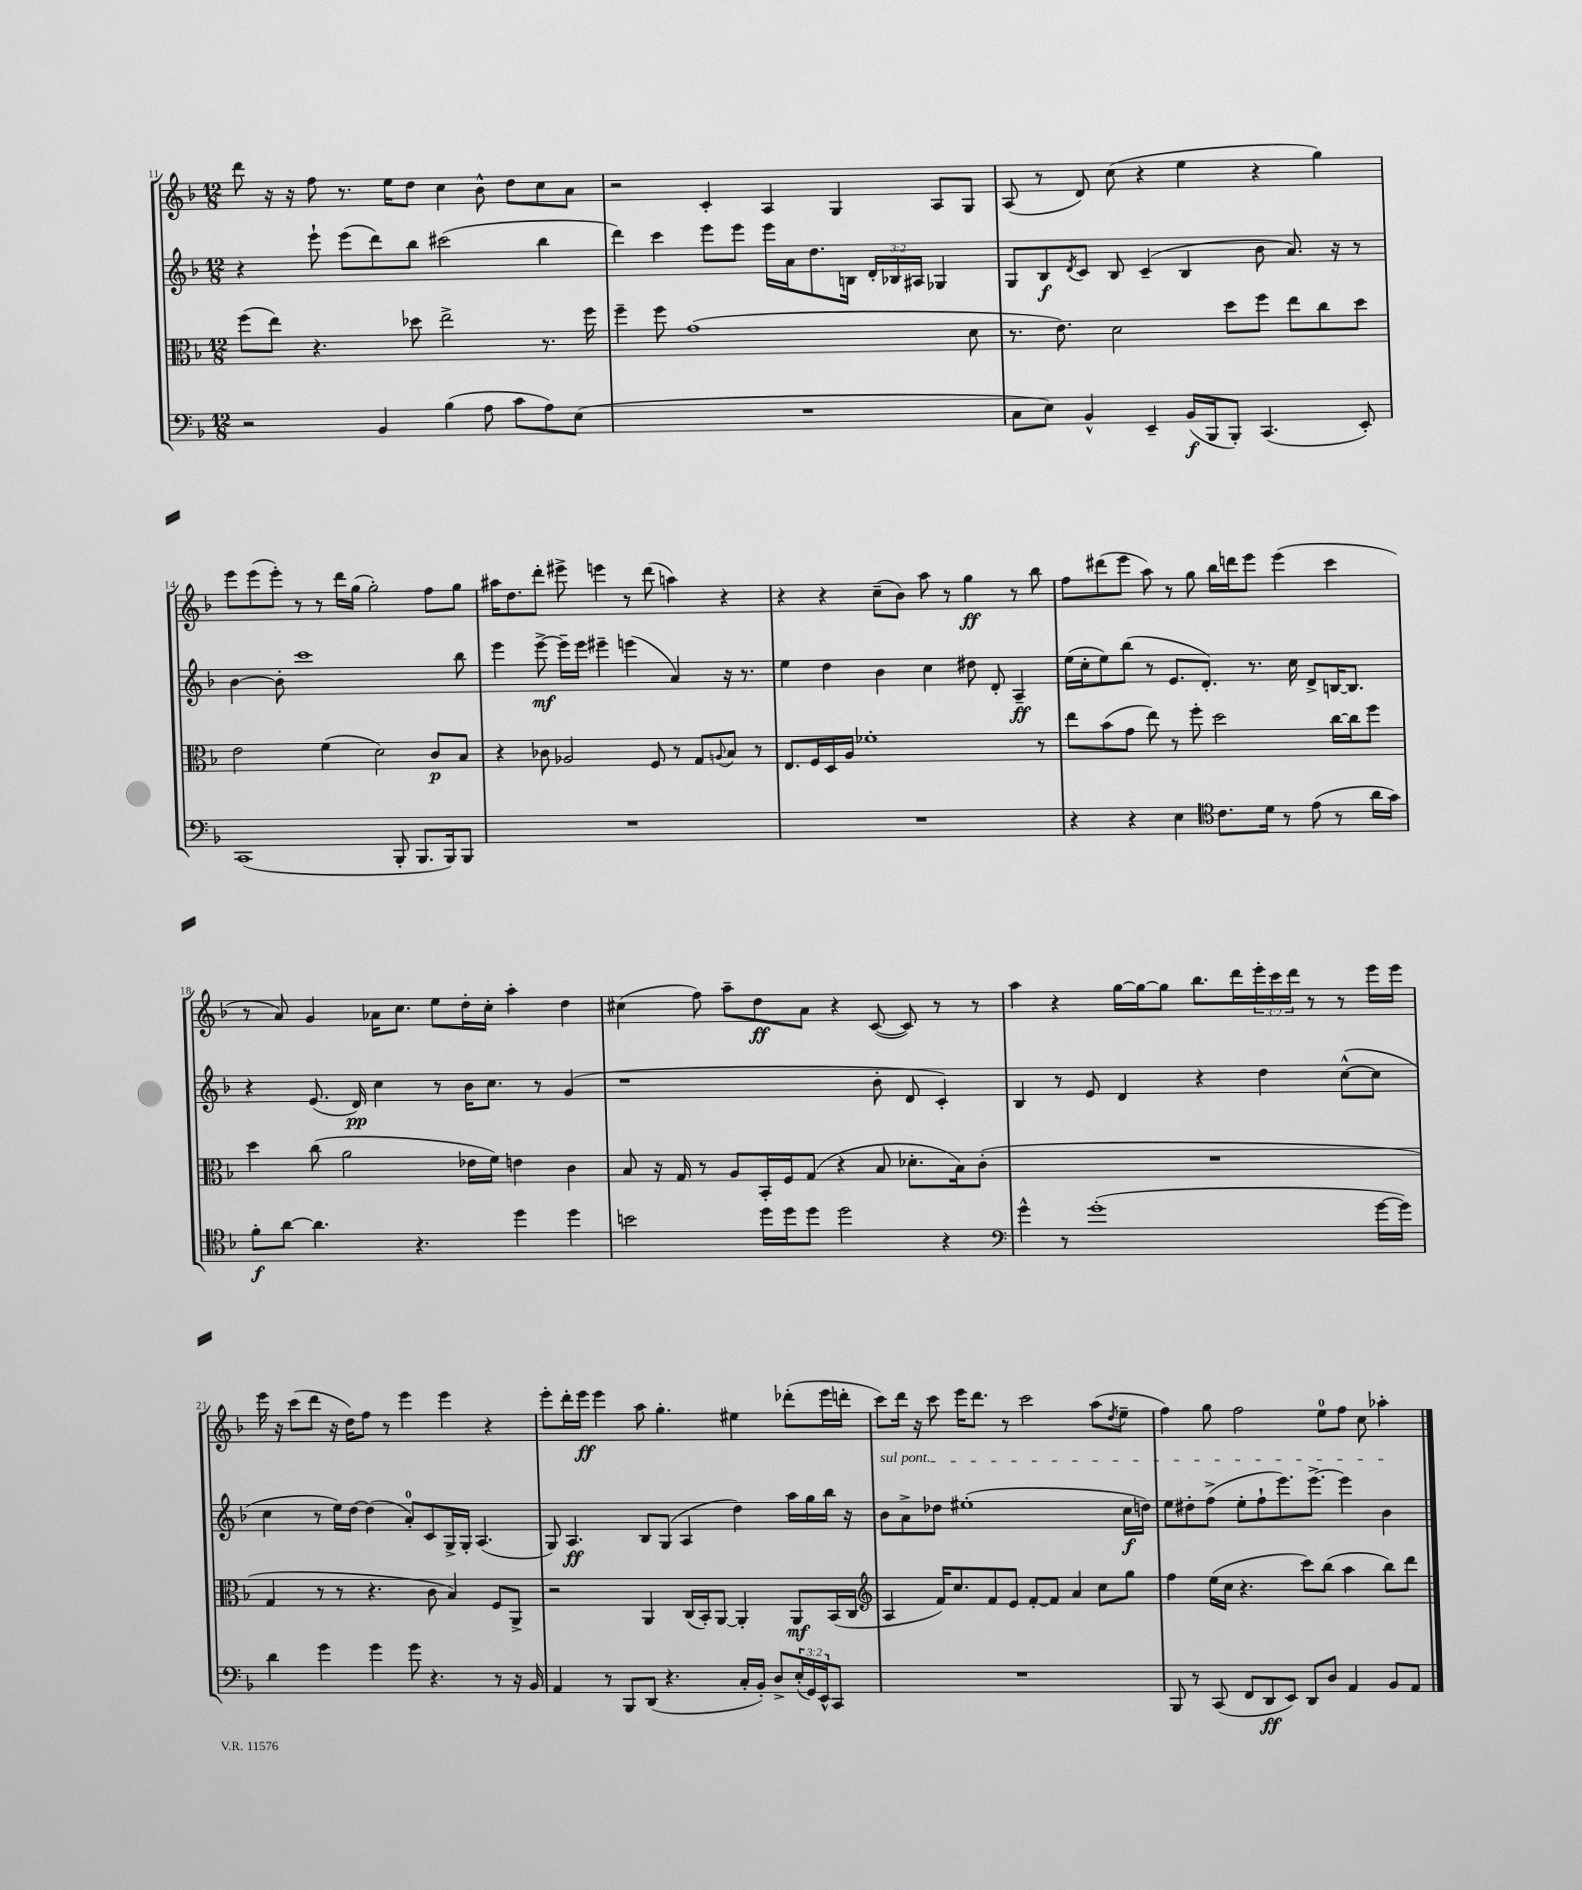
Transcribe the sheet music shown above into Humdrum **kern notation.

**kern	**kern	**kern	**kern
*staff4	*staff3	*staff2	*staff1
*clefF4	*clefC3	*clefG2	*clefG2
*k[b-]	*k[b-]	*k[b-]	*k[b-]
*M12/8	*M12/8	*M12/8	*M12/8
2r	(8ff\L	4r	8ddd\
.	8ee\J)	.	16r
.	.	.	16r
.	4.r	8eee`\	8ff\
.	.	(8eee\L	8.r
4BB-/	.	8ddd\)	.
.	.	.	16ee\LK
.	8dd-\	8bb-\J	8dd\J
(4B-\	2ee^\	(2ccc#\	4cc\
8A\	.	.	8b-^^\
8c\L	.	.	8dd\L
8A\)	8.r	4bb-\	8cc\
(8E\J	.	.	8a\J
.	16ff\	.	.
=	=	=	=
1.r	4ff~\	4ddd\)	2r
.	8ff\	4ccc\	.
.	(1g	.	.
.	.	8eee\L	4c'/
.	.	8eee\J	.
.	.	16eee\LL	4A/
.	.	16a\J	.
.	.	8.dd\	.
.	.	.	4G/
.	.	16B\Jk	.
.	.	24d'/LL	.
.	.	24B-/	.
.	.	24A#/JJ	.
.	.	4G-/	8A/L
.	8d\	.	8G/J
=	=	=	=
8C\L	8.r	8G/L	(8A/
8E\J)	.	8B-/	8r
.	8.e\)	.	.
.	.	8qd/	.
4BB-^^/	.	8c/J	8d/)
.	2d\	8B-/	(8cc\
4EE~/	.	(4c~/	4r
(16BB-/LL	.	4B-/	4ee\
16BBB-/J	.	.	.
8BBB-'/J)	8dd\L	.	.
(4.CC/	8ff\J	8b-\	4r
.	8ee\L	8.a/)	.
.	8cc\	.	4gg\)
.	.	16r	.
8EE'/)	8dd\J	8r	.
=	=	=	=
(1CC	2e\	[4b-\	8eee\L
.	.	.	(8eee\
.	.	8b-'\]	8eee'\J)
.	.	1ccc	8r
.	(4f\	.	8r
.	.	.	16ddd\LL
.	.	.	(16gg\JJ
.	2d\)	.	2gg'\)
8BBB-'/	.	.	.
8.BBB-/L	.	.	.
.	8c/L	.	8ff\L
16BBB-/k)	.	.	.
8BBB-/J	8B-/J	8bb-\	8gg\J
=	=	=	=
1.r	4r	4eee\	16aa#\LK
.	.	.	8.dd\
.	8c-\	[8eee^\	8ddd'\J
.	2A-/	16eee~\]LL	8eee#^\
.	.	16eee\JJ	.
.	.	4eee#~\	4eee\
.	.	(4eee\	8r
.	8F/	.	(8ddd\
.	8r	4a/)	4aa\)
.	8G/L	.	.
.	8qqA/	.	.
.	8B-/J	16r	4r
.	.	8.r	.
.	8r	.	.
=	=	=	=
1.r	8.E/L	4ee\	4r
.	16F/L	.	.
.	16D/	4dd\	4r
.	16A/JJ	.	.
.	1f-'	.	.
.	.	4b-\	(8cc~\L
.	.	.	8b-\J)
.	.	4cc\	8aa\
.	.	.	8r
.	.	8dd#\	4gg\
.	.	8d'/	.
.	.	4A~/	8r
.	8r	.	8bb-\
=	=	=	=
4r	8ee\L	(16ee\LL	8ff\L
.	.	16cc'\J	.
.	(8b-\	8ee\)	(8ddd#\
4r	8g\J	(8bb-\J	8eee\J
.	8ee\)	8r	8aa\)
4E\	8r	8.e/L	8r
.	8ff'\	.	8gg\
.	.	8.d'/J)	.
*clefC4	*	*	*
8.c\L	2dd\	.	16bb-\LL
.	.	.	16ddd\J
.	.	8.r	8eee\J
16d\Jk	.	.	.
8r	.	.	(4eee\
.	.	16cc\	.
(8e\	.	8d^/L	.
8r	[16cc\LL	[16B/K	4ccc\
.	16cc\]J	8.B/]J	.
16a\LL	8ff\J	.	.
16g\JJ)	.	.	.
=	=	=	=
8f'\L	4dd\	4r	8r
[8a\J	.	.	8a/)
4.a\]	(8cc\	(8.e/	4g/
.	2a\	.	.
.	.	16d/)	.
.	.	4cc\	16a-\LK
.	.	.	8.cc\J
4.r	.	.	.
.	.	8r	8ee\L
.	16e-\LL	16b-\LK	16dd'\L
.	16f\JJ)	8.cc\J	16cc'\JJ
4dd\	4e\	.	4aa'\
.	.	8r	.
4dd\	4c\	(4g/	4dd\
=	=	=	=
2b\	8B-/	1r	(4cc#\
.	16r	.	.
.	16G/	.	.
.	8r	.	8ff\)
.	8A/L	.	8aa~\L
16dd\LL	16BB-'/L	.	8dd\
16dd\J	16F/J	.	.
8dd\J	(8G/J	.	8a\J
2dd\	4r	.	4r
.	8B-/	8b-'\	([8c/
.	8.d-'\L	8d/	8c/])
4r	.	4c'/)	8r
.	16B-\k)	.	.
.	(8c'\J	.	8r
=	=	=	=
*clefF4	*	*	*
4g^^\	1.r	4B-/	4aa\
8r	.	8r	4r
(1g'	.	8e/	.
.	.	4d/	[16gg\LL
.	.	.	16gg\_J
.	.	.	8gg\]J
.	.	4r	8.bb-\L
.	.	.	16ddd\L
.	.	4dd\	24eee'\
.	.	.	24ccc\
.	.	.	24ddd\JJ
.	.	.	8r
.	.	([8cc^^\L	8r
[16g\LL	.	8cc\]J	16eee\LL
16g\]JJ)	.	.	16eee\JJ
=	=	=	=
4d\	4G/	4cc\	16eee\
.	.	.	16r
.	.	.	(8ccc\L
4g\	8r	8r	8ddd\J
.	8r	16ee\LL)	16r
.	.	[16dd\JJ	16dd\LK)
4g\	4.r	(4dd\]	8ff\J
.	.	.	8r
8g\	.	8a'/L)	4eee\
4.r	8c\	8c/	.
.	4B-/)	16G^/L	4eee\
.	.	16G'/JJ	.
.	.	(4.A/	.
8r	8F/L	.	4r
16r	8AA^/J	.	.
16BB-/	.	.	.
=	=	=	=
4AA/	2r	8G/)	8eee'\L
.	.	4.A/	16ddd'\L
.	.	.	16eee\JJ
8r	.	.	4eee\
8BBB-/L	.	.	.
(8DD/J	4AA/	8B-/L	8aa\
4.r	.	(8G/J	4.gg'\
.	(16C/LL	4A/	.
.	16BB-'/J)	.	.
.	[8AA/J	.	.
16C'/LL	4AA'/]	4dd\)	4ee#\
16BB-'/JJ)	.	.	.
8D^/L	.	.	.
(24E'/L	8AA/L	16aa\LL	(8ddd-'\L
24GG/)	.	.	.
.	.	16gg\	.
24EE^^/J	.	.	.
8CC/J	(16BB-/L	16bb-\JJ	16eee\L
.	16C/JJ	16r	16ddd'\JJ
=	=	=	=
*	*clefG2	*	*
1.r	4A/	8b-\L	8ccc\L)
.	.	8a^\	16ddd\Jk
.	.	.	16r
.	16f/LK)	8dd-\J	8ccc\
.	8.cc/	.	.
.	.	(1ee#'	16eee\LK
.	.	.	8.ddd\J
.	8f/	.	.
.	8e/J	.	8r
.	[8f'/L	.	2ccc\
.	8f/]J	.	.
.	4a/	.	.
.	8cc\L	.	(8aa\L
.	.	.	8qdd/
.	8gg\J	16cc\LL	8ee~\J
.	.	16dd\JJ)	.
=	=	=	=
8BBB-/	4ff\	8ee\L	4ff\)
8r	.	8dd#'\	.
(8CC/	(16ee\LL	(8ff^\J	8gg\
.	16cc\JJ	.	.
8FF/L	4.r	8ee'\L	2ff\
8DD/	.	8ff`\	.
8EE/J)	.	8.eee\)	.
8DD/L	8ccc\L)	.	.
.	.	[8.eee^\J	.
8D/J	(8bb-\J	.	8ee\L
4AA/	4aa\	4eee\]	8ff\J
.	.	.	8cc\
8BB-/L	8bb-\L)	4b-\	4aa-'\
8AA/J	8ddd\J	.	.
==	==	==	==
*-	*-	*-	*-
